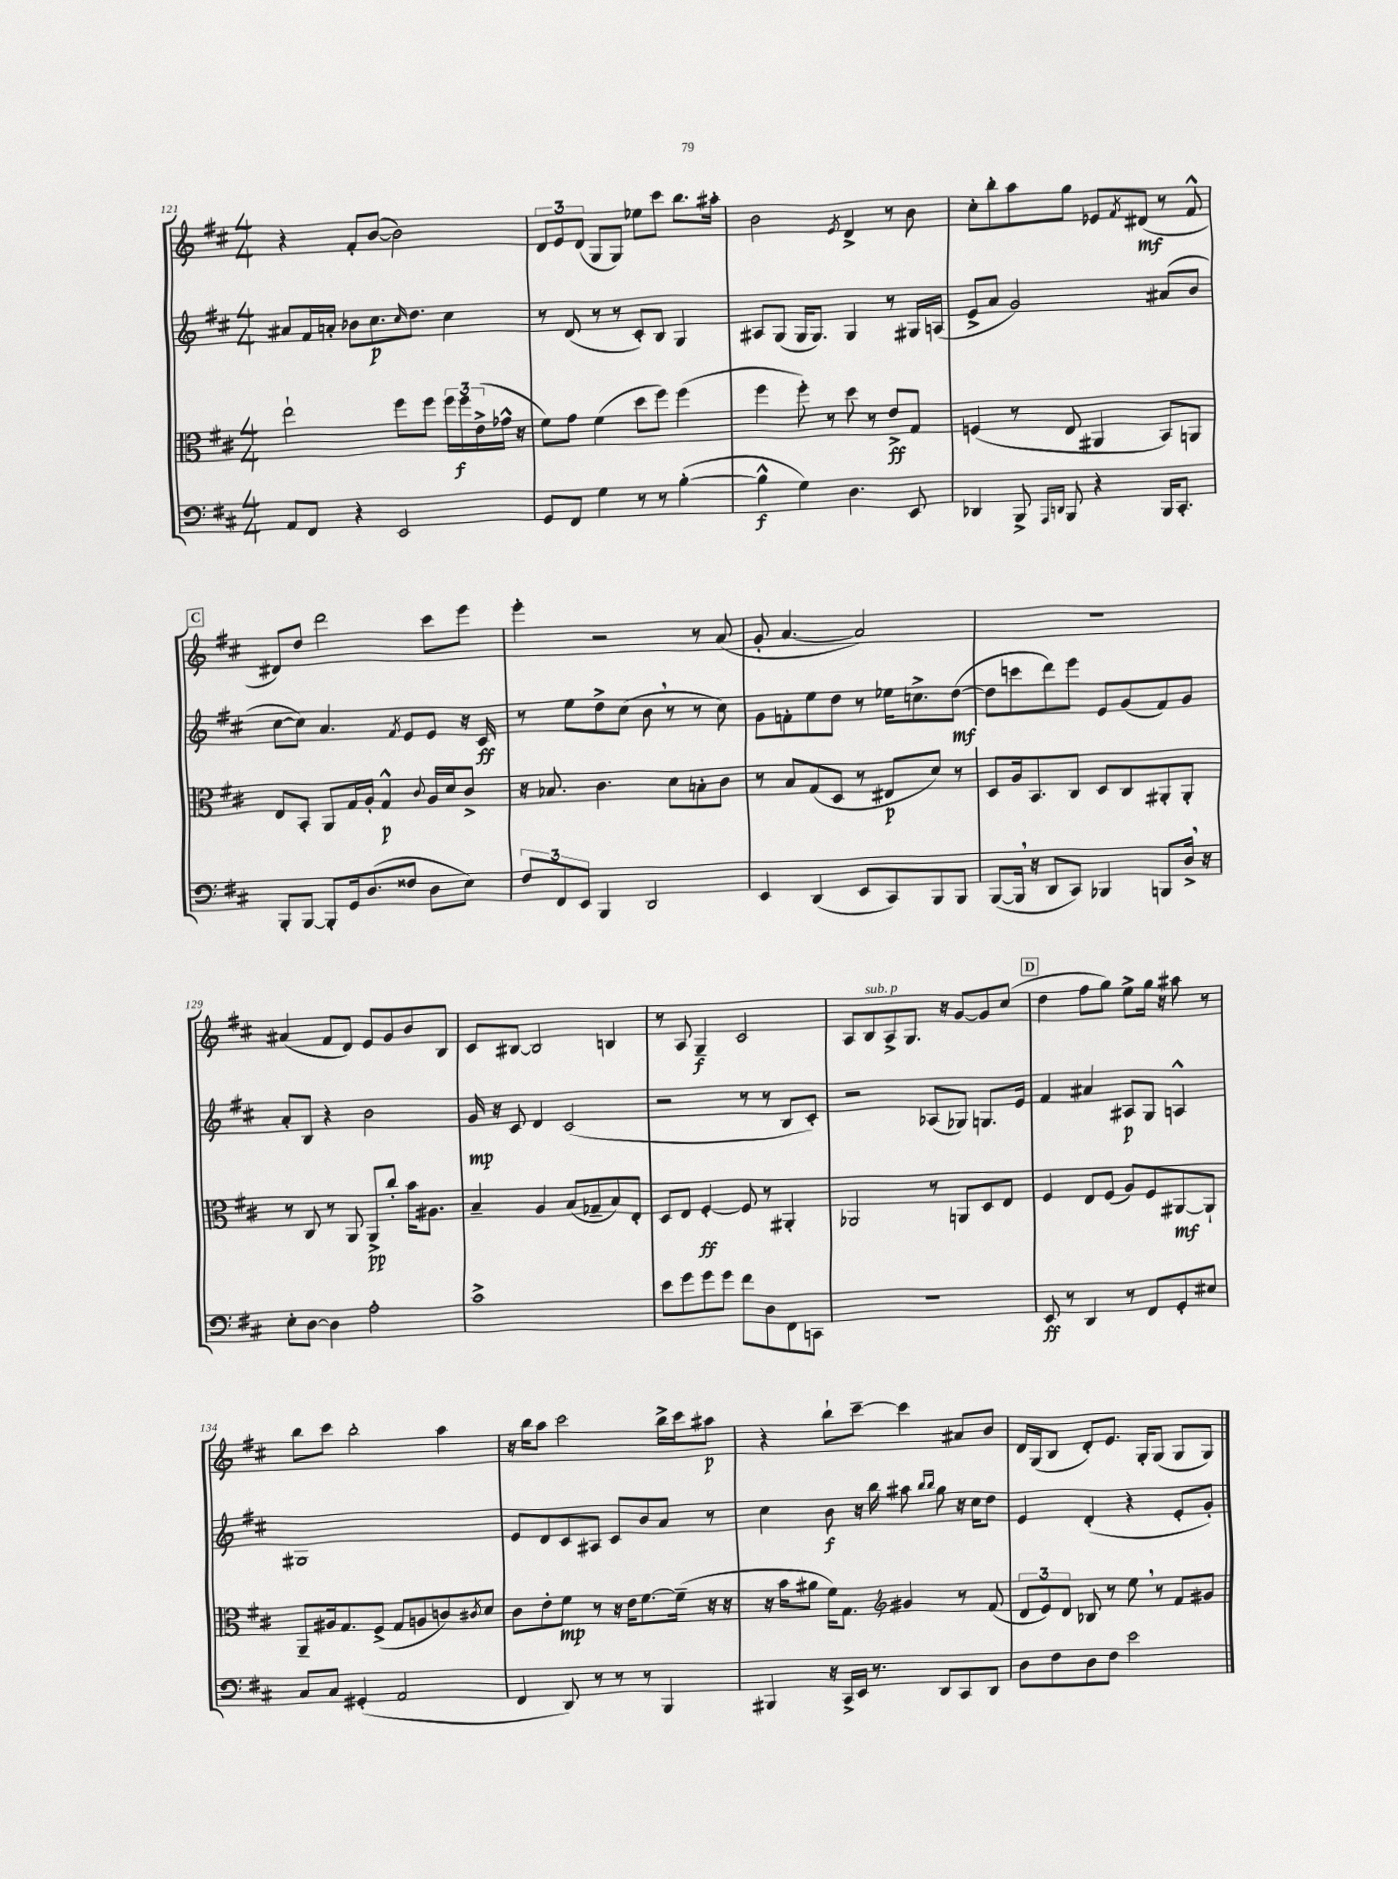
<<
\new StaffGroup <<
\new Staff = "s0" {
    \clef treble \key d \major \numericTimeSignature \time 4/4
    r4 fis'8-. b'8~( b'2) |
    \tuplet 3/2 { d'8 e'8 d'8( } g8 g8) ees''8 cis'''8 b''8. ais''16-. |
    b'2 \acciaccatura { e'8 } d'4-> r8 b'8 |
    cis''8-. b''8-. a''8 g''8 ees'8 \acciaccatura { fis'8 } dis'8\mf( r8 fis'8-^ |
    \mark \markup { \box "C" } dis'8) d''8 d'''2 cis'''8 e'''8 |
    e'''4-. r2 r8 a'8( |
    g'8-. a'4.~ a'2) |
    R1 |
    ais'4( fis'8 d'8) e'8 g'8 b'8 b8 |
    cis'8 bis8~ bis2 b4 |
    r8 a8 g4--\f cis'2 |
    a8 b8^\markup { \italic "sub. p" } a8-> g8. r16 g'8~ g'8 cis''8( |
    \mark \markup { \box "D" } d''4 fis''8 g''8) e''8-> g''16 r16 ais''8 r8 |
    b''8 cis'''8 b''2-. a''4 |
    r16 b''16 a''8 cis'''2 b''16-> cis'''16 ais''8\p |
    r4 b''8-! cis'''8~-- cis'''4 ais'8 b'8 |
    d'16 g16( b8 d'8-.) e'8. g16-. g8( g8 g8) \bar "|." |
}
\new Staff = "s1" {
    \clef treble \key d \major \numericTimeSignature \time 4/4
    ais'8 fis'16 a'16-. bes'8 cis''8.\p \grace { cis''16 } d''8. cis''4 |
    r8 d'8( r8 r8 cis'8-.) b8 g4 |
    ais8 g8( g16 g8.) g4 r8 gis16 a16( |
    e'8-> a'8 g'2) ais'8( b'8 |
    \mark \markup { \box "C" } cis''8~ cis''8) a'4. \acciaccatura { fis'8 } e'8 e'8 r16 cis'16\ff |
    r8 e''8 d''8-> cis''8( b'8 \breathe r8 r8 cis''8) |
    g'8 f'8-. e''8 d''8 r8 ees''16 c''8.-> d''8~\mf( |
    d''8 c'''8 d'''8) e'''8 e'8 g'8( fis'8) g'8 |
    a'8-. b8 r4 b'2 |
    g'16\mp r16 cis'8 d'4 cis'2( |
    r2 r8 r8 b8 cis'8-.) |
    r2 aes8( ges8) g8. e'16 |
    \mark \markup { \box "D" } fis'4 ais'4 ais8\p g8 a4-^ |
    gis1 |
    e'8 d'8 cis'8 ais8 cis'8 b'8 a'8 r8 |
    cis''4 b'8\f r16 b''16 ais''8 \grace { b''16 b''16 } g''8 r16 cis''16 d''8 |
    e'4 d'4-.( r4 e'8-. g'8-.) \bar "|." |
}
\new Staff = "s2" {
    \clef alto \key d \major \numericTimeSignature \time 4/4
    e''2-! fis''8 fis''8 \tuplet 3/2 { fis''16 fis''16\f e'16->( } ges'16-^ r16 |
    fis'8) g'8 fis'4( d''8 fis''8) fis''4( |
    fis''4 fis''8-.) r8 d''8 r8 e'8->\ff g8 |
    f4( r8 e8 ais,4 b,8) a,8 |
    \mark \markup { \box "C" } e8 b,8-. a,8 g16 a16-. g4-^\p \appoggiatura { cis'8 } a16 d'16 cis'8-> |
    r16 bes8. cis'4. d'8 b8-. cis'8 |
    r8 b8 g8( d8 r8 eis8\p d'8) r8 |
    d8 a16 b,8. cis8 d8 cis8 ais,8-. ais,8-. |
    r8 cis8 r8 a,8 a,8->\pp cis''8-. b'16 ais8. |
    b4-- a4 b8( ges8-- b8) e8-. |
    d8 e8 fis4~-.\ff fis8 r8 ais,4-. |
    aes,2 r8 a,8 d8 e8 |
    \mark \markup { \box "D" } fis4 e8 fis8( a8) fis8 ais,8~\mf ais,8-! |
    a,8-- ais16 g8. fis8->( g8 a8 c'8) \acciaccatura { cis'8 } d'8 |
    cis'8 e'8-. fis'8\mp r8 r16 e'16 fis'8.~ fis'16--( r16 r16 |
    r16 b'16 ais'8 fis'16) g8. \clef treble gis'4 r8 fis'8( |
    \tuplet 3/2 { d'8 e'8) d'8 } bes8 r8 e''8 \breathe r8 fis'8 gis'8 \bar "|." |
}
\new Staff = "s3" {
    \clef bass \key d \major \numericTimeSignature \time 4/4
    a,8 fis,8 r4 e,2 |
    g,8 fis,8 g4 r8 r8 b4~-.( |
    b4-^\f g4) d4. e,8 |
    des,4 b,,8-> \grace { a,,16 d,16 } b,,8 r4 b,,16 cis,8.-. |
    \mark \markup { \box "C" } b,,8-. b,,8~ b,,8-. g,16 d8.( fisis8 d8 e8) |
    \tuplet 3/2 { fis8 fis,8 e,8 } b,,4 d,2 |
    e,4 d,4( e,8 cis,8) b,,8 b,,8 |
    b,,8~( b,,16 \breathe r16 d,8 cis,8) bes,,4 b,,8 d16-> \breathe r16 |
    e8-. d8~ d4 a2-. |
    cis'1-> |
    e'8 g'8 g'8 g'8 fis'8 d8 fis,8 c,8 |
    R1 |
    \mark \markup { \box "D" } e,8\ff r8 d,4 r8 fis,8 g,8-. eis8 |
    cis8 cis8 gis,4-.( a,2 |
    fis,4 d,8) r8 r8 r8 b,,4 |
    bis,,4 r16 cis,16-> e,16 r8. d,8 cis,8 d,8 |
    d8 fis8 d8 fis8 e'2 \bar "|." |
}
>>
>>
\layout { \context { \Score currentBarNumber = #121 } }
